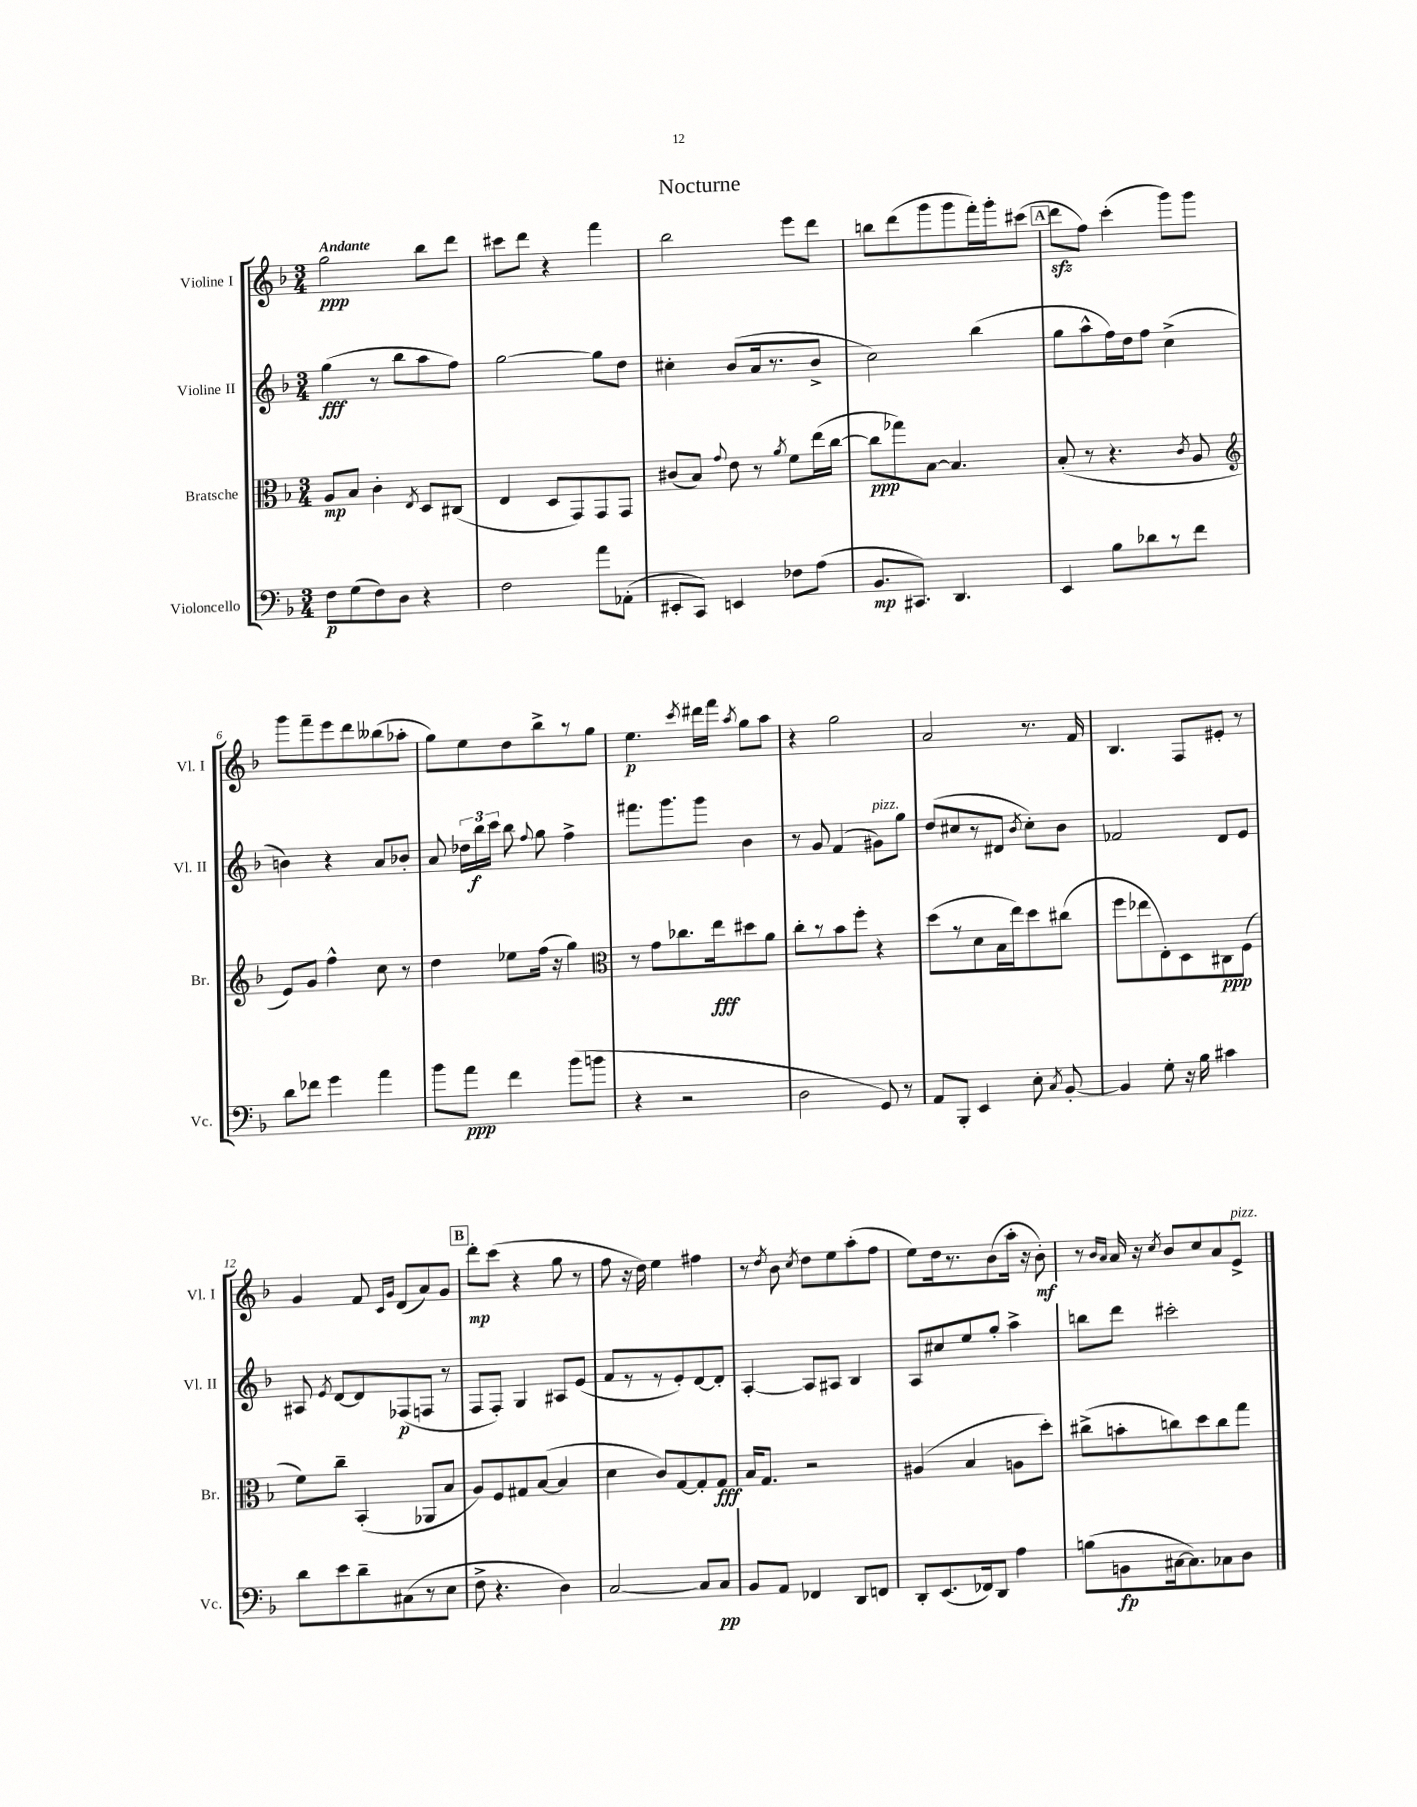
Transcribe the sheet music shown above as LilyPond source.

\header { title = "Nocturne" }
<<
\new StaffGroup <<
\new Staff = "s0" \with { instrumentName = "Violine I" shortInstrumentName = "Vl. I" } {
    \clef treble \key f \major \numericTimeSignature \time 3/4 \tempo "Andante"
    \autoBeamOff g''2\ppp bes''8[ d'''8] |
    cis'''8[ d'''8] r4 f'''4 |
    bes''2 e'''8[ d'''8] |
    b''8[ d'''8( g'''8 g'''8 f'''16-.) g'''16-. cis'''8]( |
    \mark \markup { \box "A" } d'''8[\sfz f''8]) c'''4-.( g'''8[) g'''8] |
    g'''8[ f'''8-- e'''8 d'''8 beses''8( aes''8]-. |
    g''8[) e''8 d''8 bes''8-> r8 g''8] |
    e''4.\p \acciaccatura { c'''8 } dis'''16[ f'''16] \acciaccatura { a''8 } g''8[ a''8] |
    r4 g''2 |
    a'2 r8. f'16 |
    bes4. f8[ eis'8]-. r8 |
    g'4 f'8 \grace { c'16[ g'16] } d'8[( a'8) g'8] |
    \mark \markup { \box "B" } d'''8[-.\mp c'''8]( r4 g''8 r8 |
    f''8 r16 d''16) e''4 fis''4 |
    r8 \acciaccatura { d''8 } bes'8 \acciaccatura { c''8 } d''8[ e''8 a''8-.( f''8] |
    e''8[) d''16 r8. bes'8( a''16]-. r16 bes'8-.\mf) |
    r8 \grace { bes'16[ a'16] } a'16 r16 \acciaccatura { c''8 } bes'8[ c''8 a'8 e'8]->^\markup { \italic "pizz." } \bar "|." |
}
\new Staff = "s1" \with { instrumentName = "Violine II" shortInstrumentName = "Vl. II" } {
    \clef treble \key f \major \numericTimeSignature \time 3/4
    \autoBeamOff g''4\fff( r8 bes''8[ a''8 f''8]) |
    g''2~ g''8[ d''8] |
    cis''4-. bes'8[( a'16 r8. bes'8]-> |
    c''2) bes''4( |
    \mark \markup { \box "A" } g''8[ a''8-^ f''16) d''16 f''8] c''4->( |
    b'4) r4 a'8[ bes'8]-. |
    a'8 \tuplet 3/2 { des''16[ bes''16\f c'''16] } bes''8 \appoggiatura { f''8 } g''8 f''4-> |
    fis'''8.[ g'''8. g'''8] bes'4 |
    r8 g'8 f'4( gis'8[^\markup { \italic "pizz." }) g''8] |
    d''8[( cis''8 r8 dis'8] \acciaccatura { bes'8 } cis''8[-.) bes'8] |
    fes'2 d'8[ e'8] |
    ais8 \acciaccatura { e'8 } d'8[~ d'8 fes8\p( f8] r8 |
    \mark \markup { \box "B" } f8[ f8]-.) g4 ais8[ e'8]( |
    f'8[ r8 r8 e'8-.) d'8~ d'8]-. |
    a4~-. a8[ ais8] bes4 |
    a8[ cis''8 e''8 g''8]-. a''4-> |
    b''8[ d'''8] cis'''2-. \bar "|." |
}
\new Staff = "s2" \with { instrumentName = "Bratsche" shortInstrumentName = "Br." } {
    \clef alto \key f \major \numericTimeSignature \time 3/4
    \autoBeamOff a8[\mp bes8] c'4-. \acciaccatura { e8 } d8[ cis8]( |
    e4 d8[ g,8) g,8 g,8] |
    cis'8[( bes8]) \appoggiatura { g'8 } e'8 r8 \acciaccatura { a'8 } f'8[ e''16( c''16]~ |
    c''8[\ppp ges''8) bes8]~ bes4. |
    \mark \markup { \box "A" } bes8-.( r8 r4. \acciaccatura { c'8 } a8 |
    \clef treble e'8[) g'8] f''4-^ c''8 r8 |
    d''4 ees''8[ f''16]( r16 g''4) |
    \clef alto r8 g'8[ ces''8. e''16\fff dis''8 a'8] |
    c''8[-. r8 bes'8 f''8]-. r4 |
    d''8[( r8 d'8 bes16 e''16) d''8 cis''8]( |
    f''8[ ees''8 e8-.) d8 cis8\ppp f8]( |
    f'8[) c''8]-- bes,4-.( aes,8[ bes8] |
    \mark \markup { \box "B" } a8[) f8 gis8 bes8]~( bes4 |
    d'4 c'8[) g8~ g8-. g8]\fff |
    bes16[ g8.] r2 |
    ais4( bes4 a8[ d''8]-.) |
    cis''8[->( b'8-. c''8) d''8 c''8 g''8] \bar "|." |
}
\new Staff = "s3" \with { instrumentName = "Violoncello" shortInstrumentName = "Vc." } {
    \clef bass \key f \major \numericTimeSignature \time 3/4
    \autoBeamOff f8[\p g8( f8) d8] r4 |
    f2 a'8[ aes,8]-.( |
    eis,8[-. c,8]) e,4 fes8[ a8]( |
    bes,8.[\mp cis,8.]) d,4. |
    \mark \markup { \box "A" } e,4 bes8[ des'8 r8 f'8] |
    d'8[ fes'8] g'4 a'4 |
    bes'8[ a'8]\ppp f'4 bes'8[( b'8] |
    r4 r2 |
    d2 g,8) r8 |
    a,8[ bes,,8]-. e,4 e8-. \acciaccatura { c8 } bes,8~-. |
    bes,4 g8-. r16 bes16 cis'4 |
    d'8[ e'8 d'8-- cis8( r8 e8] |
    \mark \markup { \box "B" } f8-> r4. d4) |
    c2~ c8[ c8]\pp |
    bes,8[ a,8] fes,4 d,8[ f,8] |
    d,8[-. e,8.( fes,16) d,8] a4 |
    b8[( b,8\fp cis16~ cis8.) ces8 d8] \bar "|." |
}
>>
>>
